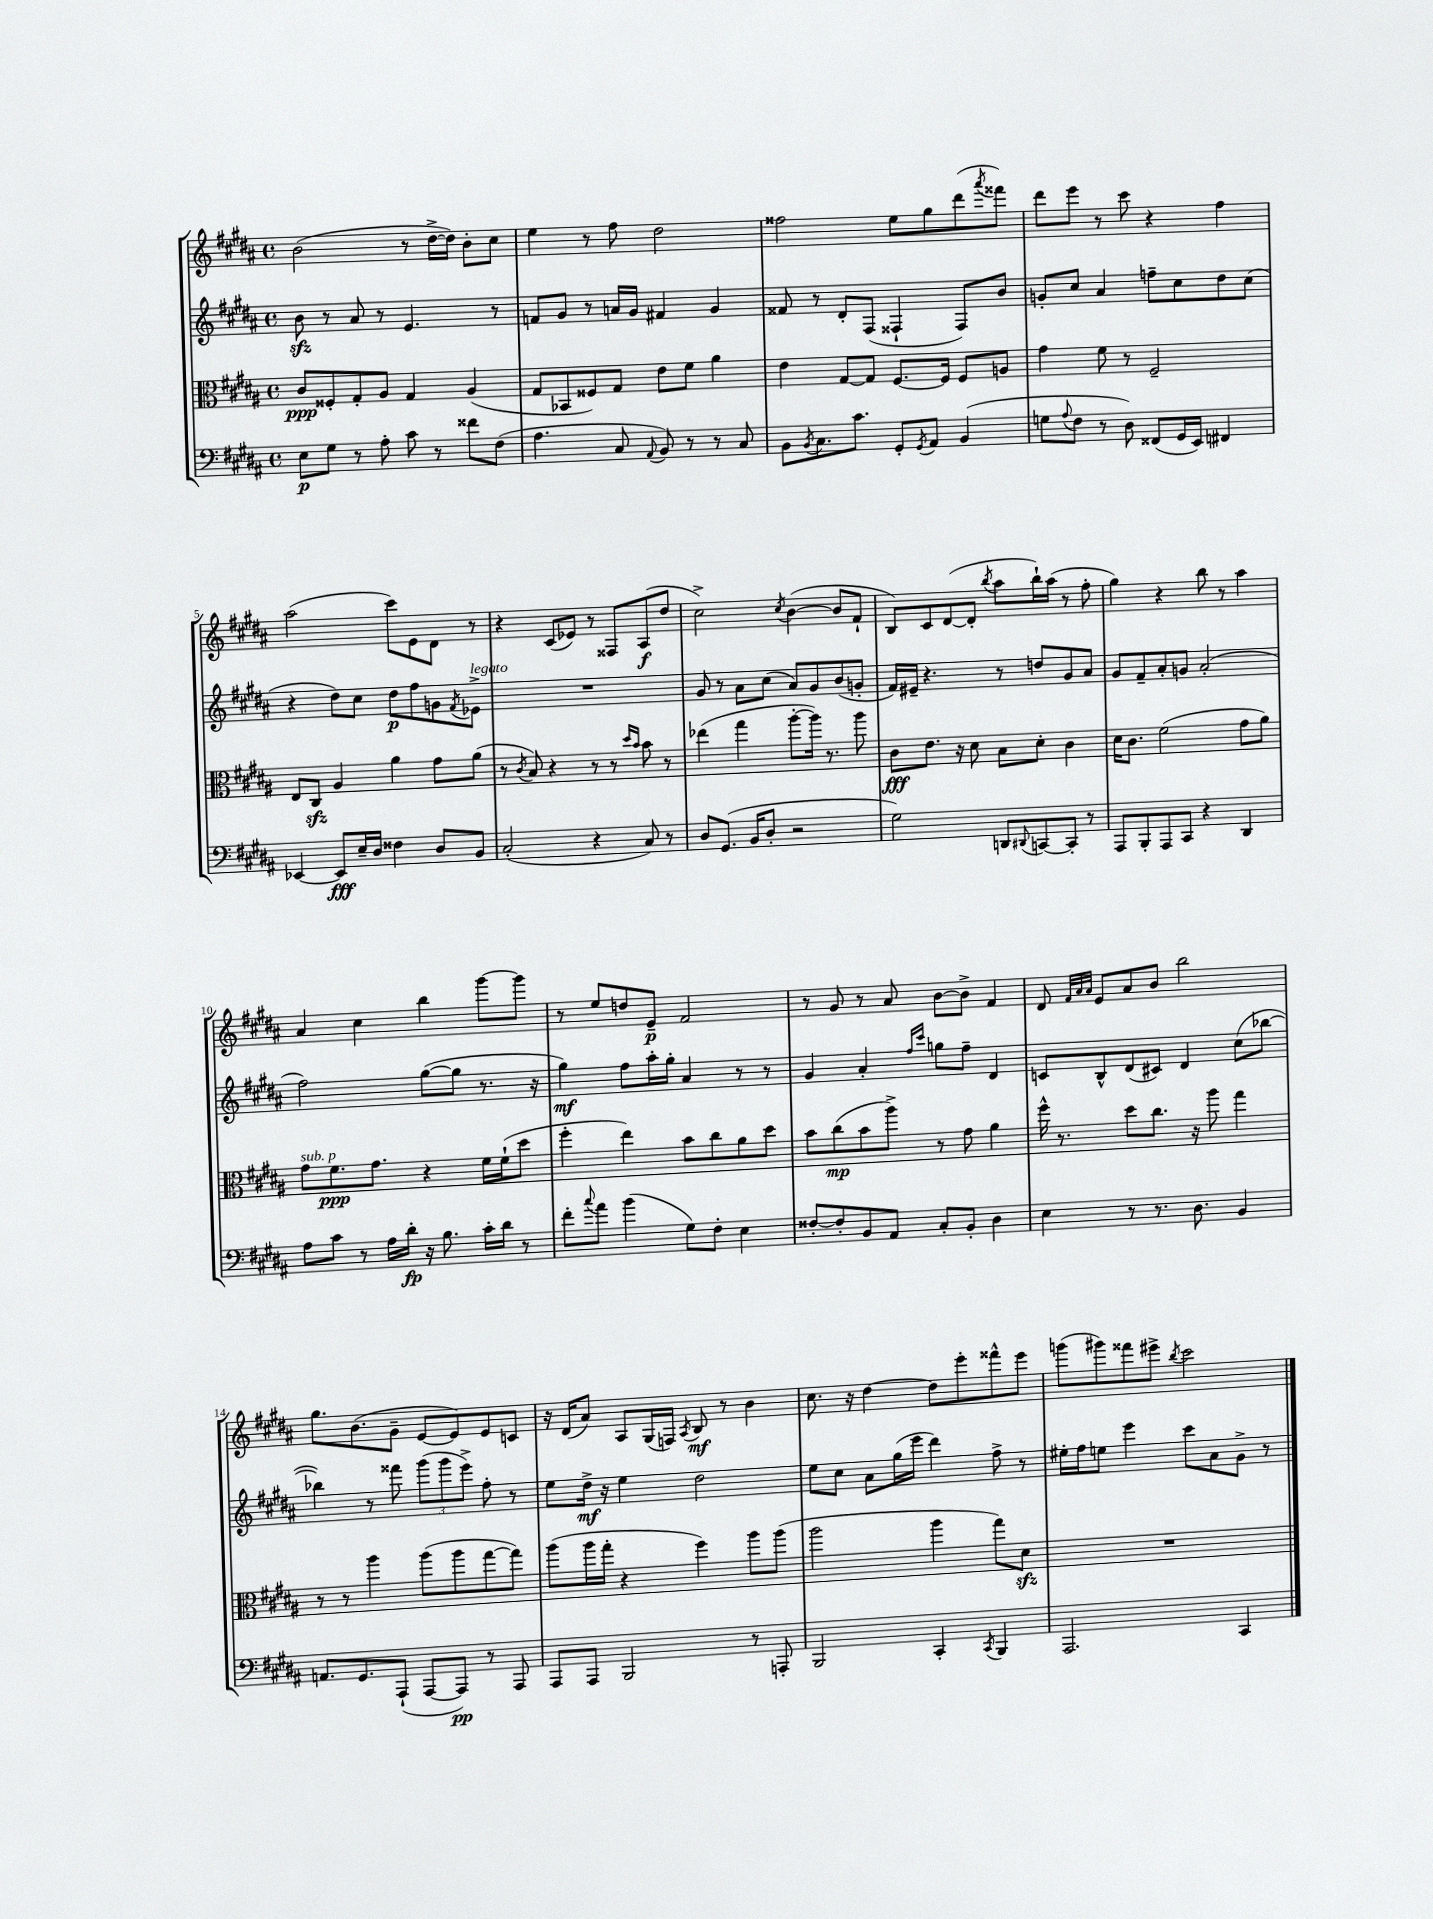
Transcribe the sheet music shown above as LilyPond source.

<<
\new StaffGroup <<
\new Staff = "s0" {
    \clef treble \key b \major \defaultTimeSignature \time 4/4
    b'2( r8 dis''16~-> dis''16) b'8-. cis''8 |
    e''4 r8 fis''8 dis''2 |
    fisis''2 e''8 gis''8 dis'''8( \acciaccatura { ais'''8 } fisis'''8) |
    dis'''8 e'''8 r8 cis'''8 r4 fis''4 |
    ais''2( cis'''8) e'8 dis'8 r8 |
    r4 cis'8( ees'8) r8 fisis8 ais8\f( dis''8 |
    cis''2->) \acciaccatura { cis''8 } b'4~( b'8 fis'8-! |
    b8) cis'8 dis'8~( dis'8-. \acciaccatura { b''8 } ais''8 b''16-!) ais''16( r8 fis''8-. |
    gis''4) r4 b''8 r8 ais''4 |
    ais'4 cis''4 b''4 gis'''8~ gis'''8 |
    r8 e''8 d''8 e'8--\p fis'2 |
    r8 gis'8 r8 ais'8 b'8~ b'8-> fis'4 |
    dis'8 \grace { fis'32 ais'32 ais'32 } e'8 ais'8 b'8 b''2 |
    gis''8. b'8.( gis'8-- e'8~ e'8) e'8 c'8 |
    r16 dis'16( ais'8) ais8 gis16( f16) \acciaccatura { ais8 } b8\mf r8 b'4 |
    cis''8. r16 dis''4~ dis''8 e'''8-. fisis'''8-^ e'''8 |
    g'''8( gis'''8) fisis'''8 eis'''8-> \acciaccatura { b''8 } cis'''2 \bar "|." |
}
\new Staff = "s1" {
    \clef treble \key b \major \defaultTimeSignature \time 4/4
    b'8\sfz r8 ais'8 r8 e'4. r8 |
    f'8 gis'8 r8 a'16 gis'16 fis'4 gis'4 |
    fisis'8 r8 dis'8-. fis8( fisis4-! fisis8) b'8 |
    g'8-. cis''8 ais'4 f''8-- cis''8 dis''8 cis''8( |
    r4 dis''8) cis''8 dis''8\p fis''8 g'8 \acciaccatura { fis'8 } ees'8->^\markup { \italic "legato" } |
    R1 |
    gis'8 r8 ais'8 cis''8( ais'8) gis'8 b'8( g'8-. |
    fis'16) eis'16-- r4. r8 d''8 gis'8 ais'8 |
    gis'8 fis'8-- ais'8-. g'8 ais'2-.( |
    fis''2) gis''8~( gis''8 r8. r16 |
    gis''4\mf) fis''8 ais''16-. gis''16-. ais'4 r8 r8 |
    gis'4 ais'4-. \grace { fis''16 cis'''16 } g''8 fis''8-- dis'4 |
    c'8 b8-^ dis'8( cis'8) dis'4 cis''8( bes''8~ |
    bes''4) r8 fisis'''8 \tuplet 3/2 { gis'''8( gis'''8 e'''8->) } fis''8-. r8 |
    e''8 dis''16->\mf r16 e''4 dis''2 |
    e''8 cis''8 ais'8 gis''16( e'''16 dis'''4) fis''8-> r8 |
    eis''16-. fis''16 e''8 e'''4 cis'''8 ais'8 gis'8-> r8 \bar "|." |
}
\new Staff = "s2" {
    \clef alto \key b \major \defaultTimeSignature \time 4/4
    cis'8\ppp fisis8-. gis8-. ais8 gis4 ais4( |
    gis8 bes,8 fisis8) gis8 e'8 fis'8 ais'4 |
    e'4 gis8~ gis8 fis8.~ fis16 fis8 a8 |
    gis'4 fis'8 r8 fis2-- |
    e8 cis8\sfz ais4 ais'4 gis'8 ais'8( |
    r8 \acciaccatura { cis'8 } b8) r4 r8 r8 \grace { dis''16 b'16 } b'8 r8 |
    ees''4( gis''4 ais''8~-. ais''16) r8. ais''8 |
    cis'8\fff e'8. r16 dis'8 b8 dis'8-. cis'4 |
    dis'16 cis'8. fis'2( gis'8 ais'8) |
    gis'8^\markup { \italic "sub. p" } fis'8.\ppp gis'8. r4 fis'16 fis'16-!( dis''8 |
    fis''4-. e''4) b'8 cis''8 ais'8 dis''8 |
    b'8 cis''8\mp( b'8 ais''8->) r8 gis'8 ais'4 |
    fis''16-^ r8. dis''8 cis''8. r16 ais''8 gis''4 |
    r8 r8 ais''4 ais''8( ais''8 gis''8~ gis''8) |
    ais''8( ais''16 gis''16-. r4 fis''4) ais''8 ais''8( |
    ais''2 ais''4 gis''8) dis'8\sfz |
    R1 \bar "|." |
}
\new Staff = "s3" {
    \clef bass \key b \major \defaultTimeSignature \time 4/4
    e8\p gis8 r8 ais8-. cis'8 r8 fisis'8 fis8( |
    ais4. cis8 \appoggiatura { ais,8 } b,8) r8 r8 cis8 |
    b,8 \acciaccatura { b,8 } cis8. cis'8. gis,8-. \acciaccatura { gis,8 } ais,8 b,4( |
    g8 \appoggiatura { ais8 } fis8 r8 dis8) fisis,8( gis,16 e,16) fis,4 |
    ees,4~ ees,8\fff e16-- dis16 fisis4 dis8 b,8 |
    cis2-.( r4 cis8) r8 |
    dis8 gis,8.( b,16 dis8-. r2 |
    gis2) d,8 \appoggiatura { dis,8 } c,8~ c,8-. r8 |
    ais,,8 b,,8-. ais,,8 cis,8 r4 dis,4 |
    ais8 cis'8 r8 ais16 dis'16-.\fp r16 b8. cis'16-. dis'16 r8 |
    fis'8-. \appoggiatura { cis''8 } ais'8 b'4( gis8) fis8-. e4 |
    fisis8~-. fisis8-. b,8 ais,8 cis8-. b,8-. dis4 |
    e4 r8 r8. dis8. b,4 |
    a,8. gis,8. ais,,8-!( ais,,8~ ais,,8\pp) r8 ais,,8 |
    ais,,8 ais,,8 b,,2 r8 a,,8-. |
    b,,2 cis,4-. \acciaccatura { cis,8 } b,,4 |
    ais,,2. cis,4 \bar "|." |
}
>>
>>
